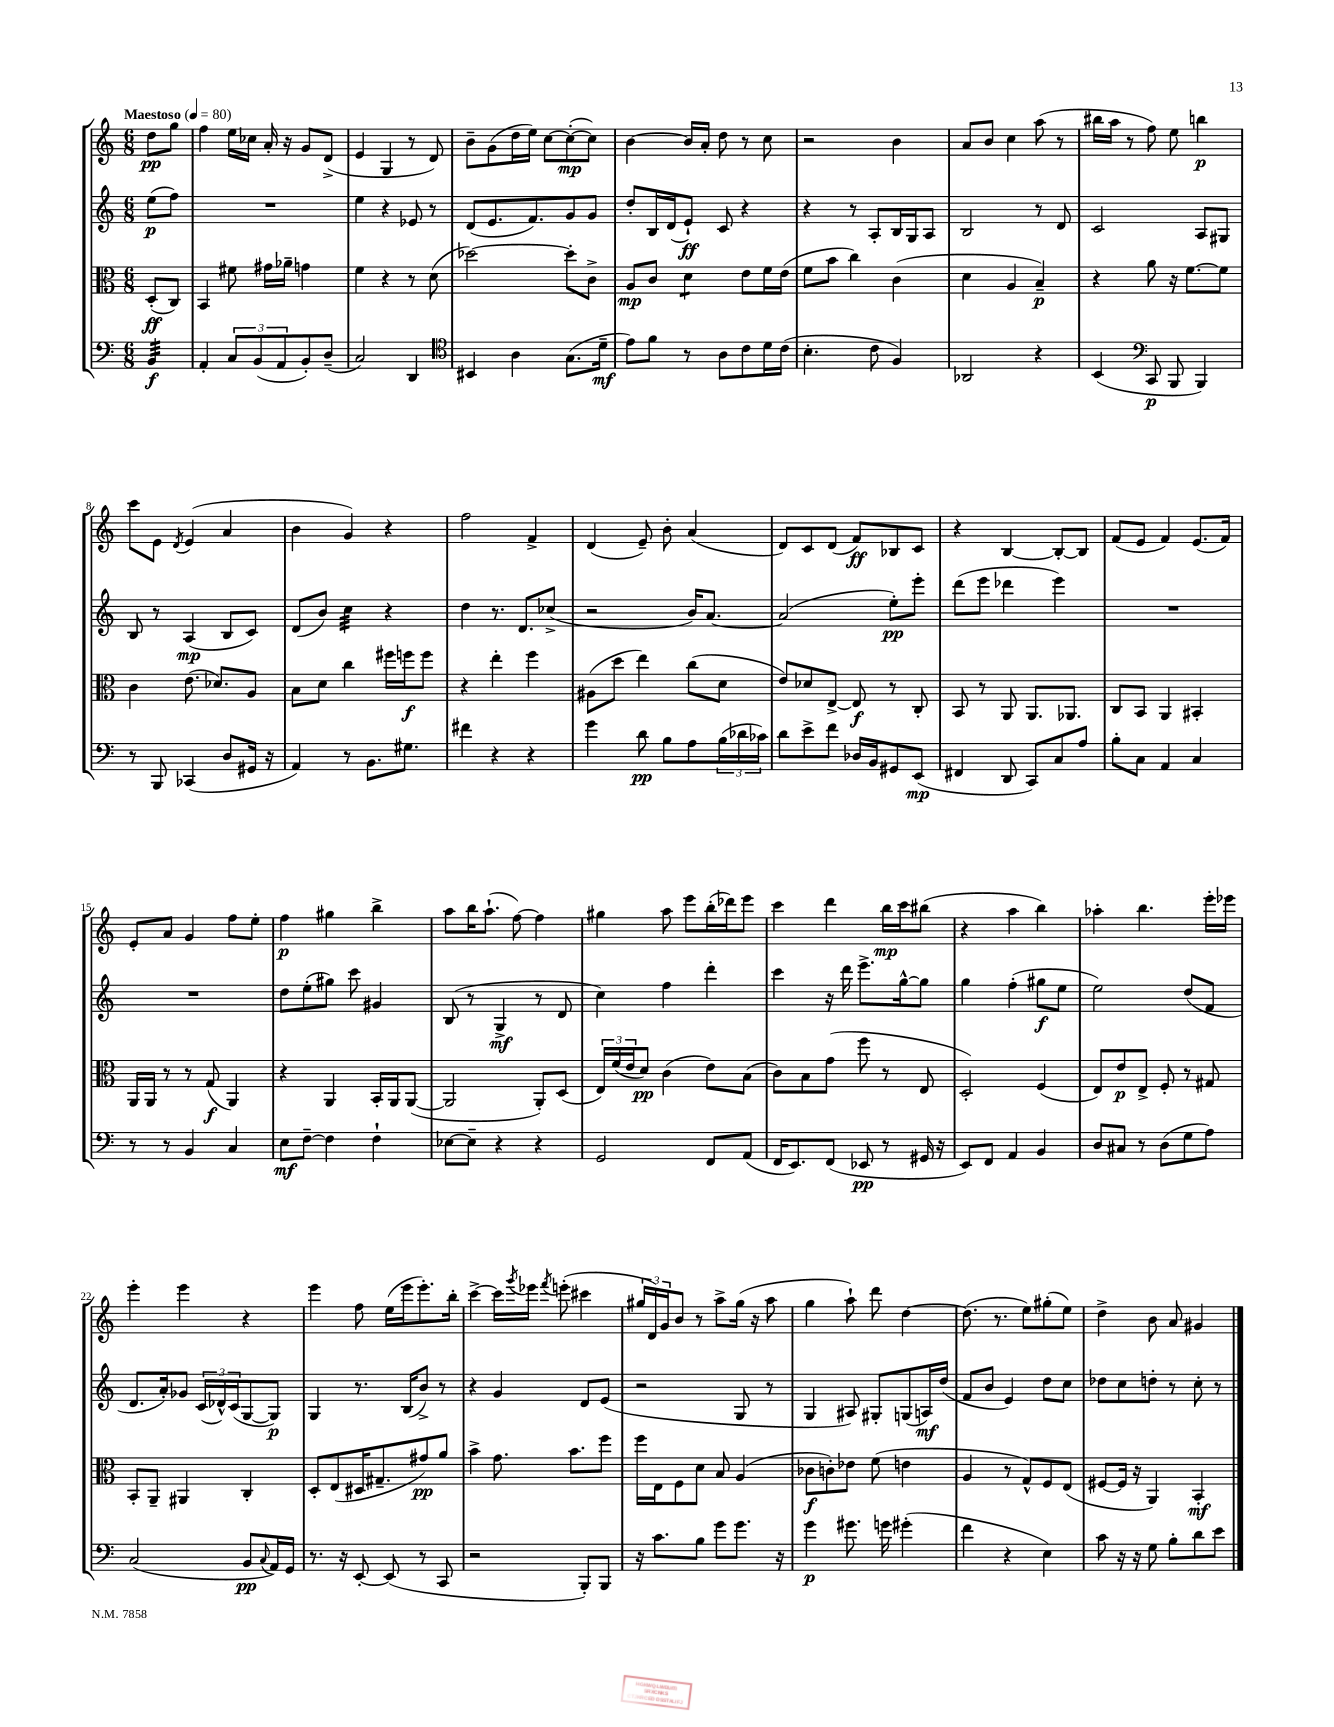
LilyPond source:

<<
\new StaffGroup <<
\new Staff = "s0" {
    \clef treble \key c \major \numericTimeSignature \time 6/8 \partial 4 \tempo "Maestoso" 4 = 80
    d''8\pp g''8 |
    f''4 e''16 ces''16 a'16-. r16 g'8 d'8->( |
    e'4 g4 r8 d'8) |
    b'8-- g'8( d''16 e''16) c''8~ c''8~-.\mp( c''8) |
    b'4~ b'16 a'16-. d''8 r8 c''8 |
    r2 b'4 |
    a'8 b'8 c''4 a''8( r8 |
    bis''16 a''16 r8 f''8) e''8 b''4\p |
    c'''8 e'8 \acciaccatura { d'8 } e'4( a'4 |
    b'4 g'4) r4 |
    f''2 f'4-> |
    d'4( e'8--) b'8-. a'4( |
    d'8) c'8 d'8( f'8\ff) bes8 c'8 |
    r4 b4~ b8~-. b8 |
    f'8( e'8 f'4) e'8.( f'16) |
    e'8-. a'8 g'4 f''8 e''8-. |
    f''4\p gis''4 b''4-> |
    a''8 b''16 a''8.-!( f''8~) f''4 |
    gis''4 a''8 e'''8 b''16-.( des'''16) e'''8 |
    c'''4 d'''4 b''16\mp c'''16 bis''8( |
    r4 a''4 b''4) |
    aes''4-. b''4. e'''16-. ees'''16 |
    e'''4-. e'''4 r4 |
    e'''4 f''8 e''16( e'''16 e'''8.-.) b''16-. |
    c'''4~-> c'''16 \acciaccatura { g'''8 } ees'''16 \acciaccatura { f'''8 } e'''8-.( cis'''4 |
    \tuplet 3/2 { gis''16 d'16) g'16 } b'8 r8 a''8-> gis''16( r16 a''8 |
    g''4 a''8-!) d'''8 d''4~ |
    d''8.( r8. e''8) gis''8-.( e''8) |
    d''4-> b'8 a'8 gis'4 \bar "|." |
}
\new Staff = "s1" {
    \clef treble \key c \major \numericTimeSignature \time 6/8 \partial 4
    e''8\p( f''8) |
    R2. |
    e''4 r4 ees'8 r8 |
    d'8( e'8. f'8.) g'8 g'8 |
    d''8-. b16 d'16( e'8-!\ff) c'8 r4 |
    r4 r8 a8-. b16 g16 a8 |
    b2 r8 d'8 |
    c'2 a8 gis8 |
    b8 r8 a4\mp( b8 c'8) |
    d'8( b'8) c''4:32 r4 |
    d''4 r8. d'8. ces''8->( |
    r2 b'16) a'8.~ |
    a'2( e''8-.\pp) e'''8-. |
    d'''8( e'''8 des'''4 e'''4) |
    R2. |
    R2. |
    d''8 e''8-.( gis''8) c'''8 gis'4 |
    b8( r8 g4->\mf r8 d'8 |
    c''4) f''4 d'''4-. |
    c'''4 r16 d'''16 e'''8.-> g''16~-^ g''8 |
    g''4 f''4-.( gis''8\f e''8 |
    e''2) d''8( f'8 |
    d'8. a'16-.) ges'8 \tuplet 3/2 { c'16( des'16-^) c'16( } g8~ g8\p) |
    g4 r8. b16( b'8->) r8 |
    r4 g'4 d'8 e'8( |
    r2 g8 r8 |
    g4 ais8) gis8-. g8( a16\mf) d''16( |
    f'8 b'8 e'4) d''8 c''8 |
    des''8 c''8 d''8-. r8 c''8-. r8 \bar "|." |
}
\new Staff = "s2" {
    \clef alto \key c \major \numericTimeSignature \time 6/8 \partial 4
    d8-.\ff( c8) |
    b,4 fis'8 gis'16 aes'16-- g'4 |
    f'4 r4 r8 d'8( |
    des''2~) des''8-. c'8-> |
    a8\mp c'8 d'4:8 e'8 f'16 e'16( |
    f'8 b'8 c''4) c'4( |
    d'4 a4 b4--\p) |
    r4 a'8 r16 f'8.~ f'8 |
    c'4 e'8.( des'8.) a8 |
    b8 d'8 c''4 fis''16 f''16\f f''8 |
    r4 e''4-. f''4 |
    ais8( d''8 e''4) c''8( d'8 |
    e'8) des'8 e8~-> e8\f r8 c8-. |
    b,8 r8 a,8 a,8. aes,8. |
    c8 b,8 a,4 bis,4-. |
    a,16 a,16 r8 r8 g8\f( a,4) |
    r4 a,4 b,16-. a,16 a,8~( |
    a,2 a,8-.) d8( |
    \tuplet 3/2 { e16) f'16( e'16 } d'8\pp) c'4( e'8) b8( |
    c'8) b8 g'8( f''8 r8 e8 |
    d2-.) f4( |
    e8) e'8\p e8-> f8-. r8 gis8 |
    b,8-. a,8-- ais,4 c4-. |
    d8-. e8( dis16 gis8.-- gis'8\pp) a'8 |
    b'4-> g'8. b'8. f''8 |
    f''16 e16 f8 d'8 b8 a4( |
    ces'8\f c'8-.) ees'8 f'8( e'4 |
    a4 r8 g8-^) f8 e8( |
    fis8~ fis16 r16 a,4) b,4-.\mf \bar "|." |
}
\new Staff = "s3" {
    \clef bass \key c \major \numericTimeSignature \time 6/8 \partial 4
    b,4:32\f |
    a,4-. \tuplet 3/2 { c8 b,8( a,8 } b,8-.) d8--( |
    c2) d,4 |
    \clef tenor bis,4 a4 g8.( d'16--\mf |
    e'8) f'8 r8 a8 c'8 d'16 c'16( |
    b4.-. c'8 f4) |
    aes,2 r4 |
    b,4( \clef bass c,8\p b,,8 b,,4) |
    r8 b,,8 ces,4( d8 gis,16 r16 |
    a,4) r8 b,8. gis8. |
    fis'4 r4 r4 |
    g'4 d'8\pp b8 a8 \tuplet 3/2 { b16( des'16 ces'16) } |
    d'8 e'8-> f'8 des16 b,16 gis,8 e,8\mp( |
    fis,4 d,8 c,8) c8 a8 |
    b8-. c8 a,4 c4 |
    r8 r8 b,4 c4 |
    e8\mf f8~-- f4 f4-! |
    ees8~ ees8-- r4 r4 |
    g,2 f,8 a,8( |
    f,16 e,8.) f,8( ees,8\pp r8 gis,16 r16 |
    e,8) f,8 a,4 b,4 |
    d8 cis8 r8 d8( g8 a8) |
    c2( b,8\pp \appoggiatura { c8 } a,16) g,16 |
    r8. r16 e,8~-. e,8( r8 c,8 |
    r2 b,,8-.) b,,8 |
    r16 c'8. b8 g'8 g'8. r16 |
    g'4\p gis'8. g'16 gis'4-.( |
    f'4 r4 e4) |
    c'8 r16 r16 g8 b8-. d'8 e'8 \bar "|." |
}
>>
>>
